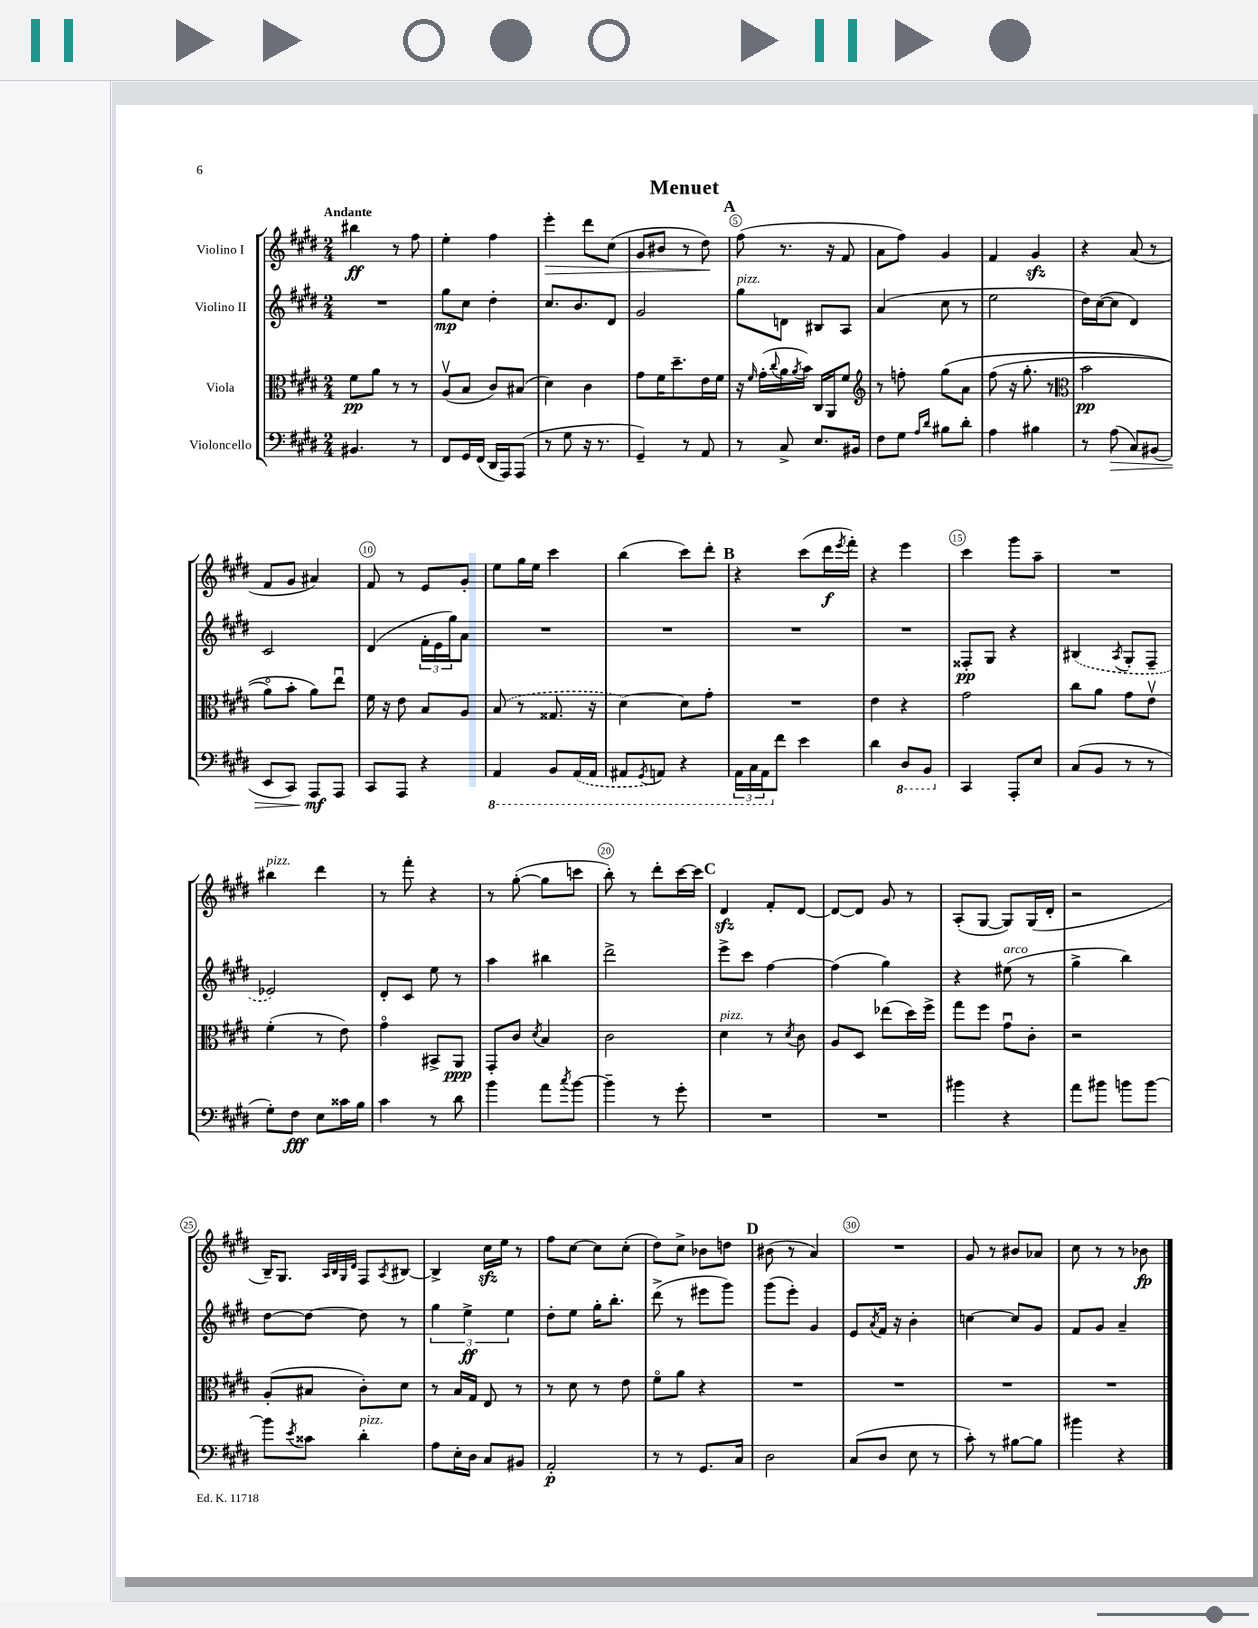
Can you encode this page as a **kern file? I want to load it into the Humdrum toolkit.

**kern	**dynam	**kern	**dynam	**kern	**dynam	**kern	**dynam
*part4	*part4	*part3	*part3	*part2	*part2	*part1	*part1
*staff4	*staff4	*staff3	*staff3	*staff2	*staff2	*staff1	*staff1
*I"Violoncello	*	*I"Viola	*	*I"Violino II	*	*I"Violino I	*
*clefF4	*	*clefC3	*	*clefG2	*	*clefG2	*
*k[f#c#g#d#]	*	*k[f#c#g#d#]	*	*k[f#c#g#d#]	*	*k[f#c#g#d#]	*
*M2/4	*	*M2/4	*	*M2/4	*	*M2/4	*
=1	=1	=1	=1	=1	=1	=1	=1
!	!	!	!	!	!	!LO:TX:a:B:t=Andante	!
4.BB#X/	.	8f#\L	pp	2r	.	4bb#X\	ff
.	.	8a\J	.	.	.	.	.
.	.	8r	.	.	.	8r	.
8r	.	8r	.	.	.	8ff#\	.
=2	=2	=2	=2	=2	=2	=2	=2
8FF#/L	.	(8Av/L	.	8gg#\L	mp	4ee'\	.
16GG#/L	.	8B/J	.	8cc#\J	.	.	.
(16FF#/JJ	.	.	.	.	.	.	.
16DD#/LL	.	8c#/L)	.	4dd#'\	.	4ff#\	.
16AAA/J)	.	.	.	.	.	.	.
(8AAA/J	.	(8B#X/J	.	.	.	.	.
=3	=3	=3	=3	=3	=3	=3	=3
!	!	!	!	!	!	!	!LO:HP:b
8r	.	4d#\)	.	8.cc#/L	.	4eee'\	>
8G#\	.	.	.	.	.	.	.
.	.	.	.	8.b/	.	.	.
16r	.	4c#\	.	.	.	8ddd#\L	.
8.r	.	.	.	.	.	.	.
.	.	.	.	8d#/J	.	(8cc#\J	.
=4	=4	=4	=4	=4	=4	=4	=4
4GG#~/)	.	8g#\L	.	2g#/	.	8g#/L	.
.	.	16f#\K	.	.	.	8b#X/J	.
.	.	8.dd#~\	.	.	.	.	.
8r	.	.	.	.	.	8r	.
8AA/	.	16e\L	.	.	.	8dd#\)	.
.	.	16f#\JJ	.	.	.	.	.
.	.	.	.	.	.	.	]
!!LO:REH:place=s1:t=A
=5	=5	=5	=5	=5	=5	=5	=5
!	!	!	!	!LO:TX:a:i:t=pizz.	!	!	!
8r	.	16r	.	8gg#\L	.	(8ff#\	.
.	.	16qqf#/	.	.	.	.	.
.	.	(16g#'\LL	.	.	.	.	.
.	.	8qqcc#/	.	.	.	.	.
8C#^/	.	16a\	.	8dn\J	.	8.r	.
.	.	8qa/	.	.	.	.	.
.	.	16b\JJ)	.	.	.	.	.
8.E/L	.	16C#/LL	.	8B#X/L	.	.	.
.	.	16AA/J	.	.	.	16r	.
.	.	8f#/J	.	8A/J	.	8f#/	.
16BB#X/Jk	.	.	.	.	.	.	.
=6	=6	=6	=6	=6	=6	=6	=6
*	*	*clefG2	*	*	*	*	*
8F#\L	.	8r	.	(4a/	.	8a\L	.
8G#\J	.	8ffn'\	.	.	.	8ff#\J)	.
16qqA/LL	.	.	.	.	.	.	.
16qqd#/JJ	.	.	.	.	.	.	.
8B#X\L	.	(8gg#\L	.	8cc#\	.	4g#/	.
8d#'\J	.	8a\J	.	8r	.	.	.
=7	=7	=7	=7	=7	=7	=7	=7
4A\	.	(8ff#\	.	2ee\	.	4f#/	.
.	.	16r	.	.	.	.	.
.	.	8.gg#'\	.	.	.	.	.
4B#X\	.	.	.	.	.	4g#zz/	.
.	.	8r	.	.	.	.	.
=8	=8	=8	=8	=8	=8	=8	=8
*	*	*clefC3	*	*	*	*	*
8r	.	2b\	pp	16dd#\LL)	.	4r	.
.	.	.	.	([16cc#\J	.	.	.
!	!LO:HP:b	!	!	!	!	!	!
(8A\	>	.	.	8cc#\J]	.	.	.
8C#/L)	.	.	.	4d#/)	.	(8a/	.
(8BB#X/J	.	.	.	.	.	8r	.
!!LO:LB:g=z
=9	=9	=9	=9	=9	=9	=9	=9
8EE/L	.	8a\L)	.	2c#/	.	8f#/L	.
8CC#/J)	.	8b'\J	.	.	.	8g#/J	.
8AAA/L	mf	8a\L)	.	.	.	4a#X/)	.
8AAA/J	]	8eeu\J	.	.	.	.	.
=10	=10	=10	=10	=10	=10	=10	=10
8CC#/L	.	16f#\	.	(4d#/	.	8f#/	.
.	.	16r	.	.	.	.	.
8AAA/J	.	8e\	.	.	.	8r	.
4r	.	8B/L	.	24f#'\LL	.	8e/L	.
.	.	.	.	24e\	.	.	.
.	.	.	.	24gg#\J)	.	.	.
.	.	8A/J	.	8a\J	.	8g#'/J	.
=11	=11	=11	=11	=11	=11	=11	=11
*8ba	*	*	*	*	*	*	*
4AAA/	.	(8B/	.	2r	.	8ee\L	.
.	.	8r	.	.	.	16gg#\L	.
.	.	.	.	.	.	16ee\JJ	.
8BBB/L	.	8.G##X/	.	.	.	4ccc#\	.
(16AAA/L	.	.	.	.	.	.	.
16AAA/JJ	.	16r	.	.	.	.	.
=12	=12	=12	=12	=12	=12	=12	=12
8AAA#X/L	.	[4d#\)	.	2r	.	(4bb\	.
8qGGG#/	.	.	.	.	.	.	.
8AAAn/J)	.	.	.	.	.	.	.
4r	.	8d#\L]	.	.	.	8ccc#\L)	.
.	.	8g#'\J	.	.	.	8ddd#'\J	.
!!LO:REH:place=s1:t=B
=13	=13	=13	=13	=13	=13	=13	=13
24AAA\LL	.	2r	.	2r	.	4r	.
24CC#\	.	.	.	.	.	.	.
24AAA\J	.	.	.	.	.	.	.
*X8ba	*	*	*	*	*	*	*
8f#\J	.	.	.	.	.	.	.
4e\	.	.	.	.	.	(8ccc#\L	.
.	.	.	.	.	.	16ddd#\L	f
.	.	.	.	.	.	8qeee/	.
.	.	.	.	.	.	16fff#'\JJ)	.
=14	=14	=14	=14	=14	=14	=14	=14
4d#\	.	4e\	.	2r	.	4r	.
*8ba	*	*	*	*	*	*	*
8DD#/L	.	4r	.	.	.	4eee\	.
8BBB/J	.	.	.	.	.	.	.
=15	=15	=15	=15	=15	=15	=15	=15
*X8ba	*	*	*	*	*	*	*
4CC#/	.	2g#\	.	8F##X'/L	pp	4ccc#\	.
.	.	.	.	8G#/J	.	.	.
8AAA'/L	.	.	.	4r	.	8ggg#\L	.
8E/J	.	.	.	.	.	8aa~\J	.
=16	=16	=16	=16	=16	=16	=16	=16
(8C#/L	.	8cc#\L	.	(4B#X/	.	2r	.
8BB/J	.	8a\J	.	.	.	.	.
.	.	.	.	8qA/	.	.	.
8r	.	8g#\L	.	8G#'/L	.	.	.
8r	.	8ev\J	.	8F#~/J	.	.	.
!!LO:LB:g=z
=17	=17	=17	=17	=17	=17	=17	=17
!	!	!	!	!	!	!LO:TX:a:i:t=pizz.	!
8G#'\L)	.	(4f#'\	.	2e-X/)	.	4bb#X\	.
8F#\J	fff	.	.	.	.	.	.
8E\L	.	8r	.	.	.	4ddd#\	.
16c##X\L	.	8e\)	.	.	.	.	.
16B\JJ	.	.	.	.	.	.	.
=18	=18	=18	=18	=18	=18	=18	=18
4c#\	.	4g#\	.	8d#'/L	.	8r	.
.	.	.	.	8c#/J	.	8fff#'\	.
8r	.	8BB#X^/L	.	8ee\	.	4r	.
8d#\	.	8AA/J	ppp	8r	.	.	.
=19	=19	=19	=19	=19	=19	=19	=19
4b\	.	8GG#'/L	.	4aa\	.	8r	.
.	.	8c#/J	.	.	.	([8gg#'\	.
.	.	8qd#/	.	.	.	.	.
8a\L	.	4B/	.	4bb#X\	.	8gg#\L]	.
8qcc#/	.	.	.	.	.	.	.
[8b\J	.	.	.	.	.	8cccn\J	.
=20	=20	=20	=20	=20	=20	=20	=20
4b~\]	.	2c#\	.	2ddd#^\	.	8bb'\)	.
.	.	.	.	.	.	8r	.
8r	.	.	.	.	.	8ddd#'\L	.
8g#'\	.	.	.	.	.	[16ccc#\L	.
.	.	.	.	.	.	16ccc#\JJ]	.
!!LO:REH:place=s1:t=C
=21	=21	=21	=21	=21	=21	=21	=21
!	!	!LO:TX:a:i:t=pizz.	!	!	!	!	!
2r	.	4d#\	.	8eee^\L	.	4d#zz/	.
.	.	.	.	8ccc#\J	.	.	.
.	.	8r	.	[4ff#\	.	8f#'/L	.
.	.	8qd#/	.	.	.	.	.
.	.	8c#\	.	.	.	[8d#/J	.
=22	=22	=22	=22	=22	=22	=22	=22
2r	.	8A/L	.	(4ff#\]	.	8d#/L_	.
.	.	8D#/J	.	.	.	8d#/J]	.
.	.	(8ee-X\L	.	4gg#\)	.	8g#/	.
.	.	16dd#\L)	.	.	.	8r	.
.	.	16ff#^\JJ	.	.	.	.	.
=23	=23	=23	=23	=23	=23	=23	=23
4b#X\	.	8gg#\L	.	4r	.	(8A'/L	.
.	.	8ff#\J	.	.	.	[8G#/J	.
!	!	!	!	!LO:TX:a:i:t=arco	!	!	!
4r	.	8g#u\L	.	(8ee#X\	.	8G#/L])	.
.	.	8c#'\J	.	8r	.	(16G#/L	.
.	.	.	.	.	.	16d#'/JJ	.
=24	=24	=24	=24	=24	=24	=24	=24
8a\L	.	2r	.	4gg#^\	.	2r	.
8b#X\J	.	.	.	.	.	.	.
8bn\L	.	.	.	4bb\)	.	.	.
[8b\J	.	.	.	.	.	.	.
!!LO:LB:g=z
=25	=25	=25	=25	=25	=25	=25	=25
8b\L]	.	(8A'/L	.	[8dd#\L	.	16B~/KL)	.
.	.	.	.	.	.	8.G#/J	.
8qe/	.	.	.	.	.	.	.
8c##X\J	.	8B#X/J	.	8dd#\J_	.	.	.
.	.	.	.	.	.	32qqA/LLL	.
.	.	.	.	.	.	32qqB/	.
.	.	.	.	.	.	32qqG#/	.
.	.	.	.	.	.	32qqd#/JJJ	.
!LO:TX:a:i:t=pizz.	!	!	!	!	!	!	!
4d#'\	.	8c#'\L)	.	8dd#\]	.	8F#/L	.
.	.	.	.	.	.	8qA/	.
.	.	8d#\J	.	8r	.	[8B#X/J	.
=26	=26	=26	=26	=26	=26	=26	=26
8A\L	.	8r	.	6gg#\	.	4B#^/]	.
16E'\L	.	16B/LL	.	.	.	.	.
.	.	.	.	6ee^\	ff	.	.
16D#\JJ	.	16G#/JJ	.	.	.	.	.
8C#/L	.	8E/	.	.	.	16cc#zz\LL	.
.	.	.	.	.	.	16ee\JJ	.
.	.	.	.	6ee\	.	.	.
8BB#X/J	.	8r	.	.	.	8r	.
=27	=27	=27	=27	=27	=27	=27	=27
2AA'/	p	8r	.	8dd#'\L	.	8ff#\L	.
.	.	8d#\	.	8ee\J	.	[8cc#\J	.
.	.	8r	.	16gg#'\KL	.	8cc#\L]	.
.	.	.	.	8.bb'\J	.	.	.
.	.	8e\	.	.	.	(8cc#'\J	.
=28	=28	=28	=28	=28	=28	=28	=28
8r	.	8f#\L	.	(8ddd#^\	.	8dd#\L)	.
8r	.	8a\J	.	8r	.	8cc#^\J	.
8.GG#/L	.	4r	.	8eee#X\L	.	8b-X\L	.
.	.	.	.	8ggg#\J)	.	8ddn\J	.
16C#/Jk	.	.	.	.	.	.	.
!!LO:REH:place=s1:t=D
=29	=29	=29	=29	=29	=29	=29	=29
2D#\	.	2r	.	(8ggg#\L	.	(8b#X\	.
.	.	.	.	8eee'\J)	.	8r	.
.	.	.	.	4g#/	.	4a/)	.
=30	=30	=30	=30	=30	=30	=30	=30
(8C#/L	.	2r	.	8e/L	.	2r	.
.	.	.	.	8qa/	.	.	.
8D#/J	.	.	.	16f#/Jk	.	.	.
.	.	.	.	16r	.	.	.
8E\	.	.	.	4b'\	.	.	.
8r	.	.	.	.	.	.	.
=31	=31	=31	=31	=31	=31	=31	=31
8c#'\)	.	2r	.	[4ccn\	.	8g#/	.
8r	.	.	.	.	.	8r	.
[8B#X\L	.	.	.	8cc/L]	.	8b#X/L	.
8B#\J]	.	.	.	8g#/J	.	8a-X/J	.
=32	=32	=32	=32	=32	=32	=32	=32
4b#X\	.	2r	.	8f#/L	.	8cc#\	.
.	.	.	.	8g#/J	.	8r	.
4r	.	.	.	4a~/	.	8r	.
.	.	.	.	.	.	8b-X\	fp
==	==	==	==	==	==	==	==
*-	*-	*-	*-	*-	*-	*-	*-
